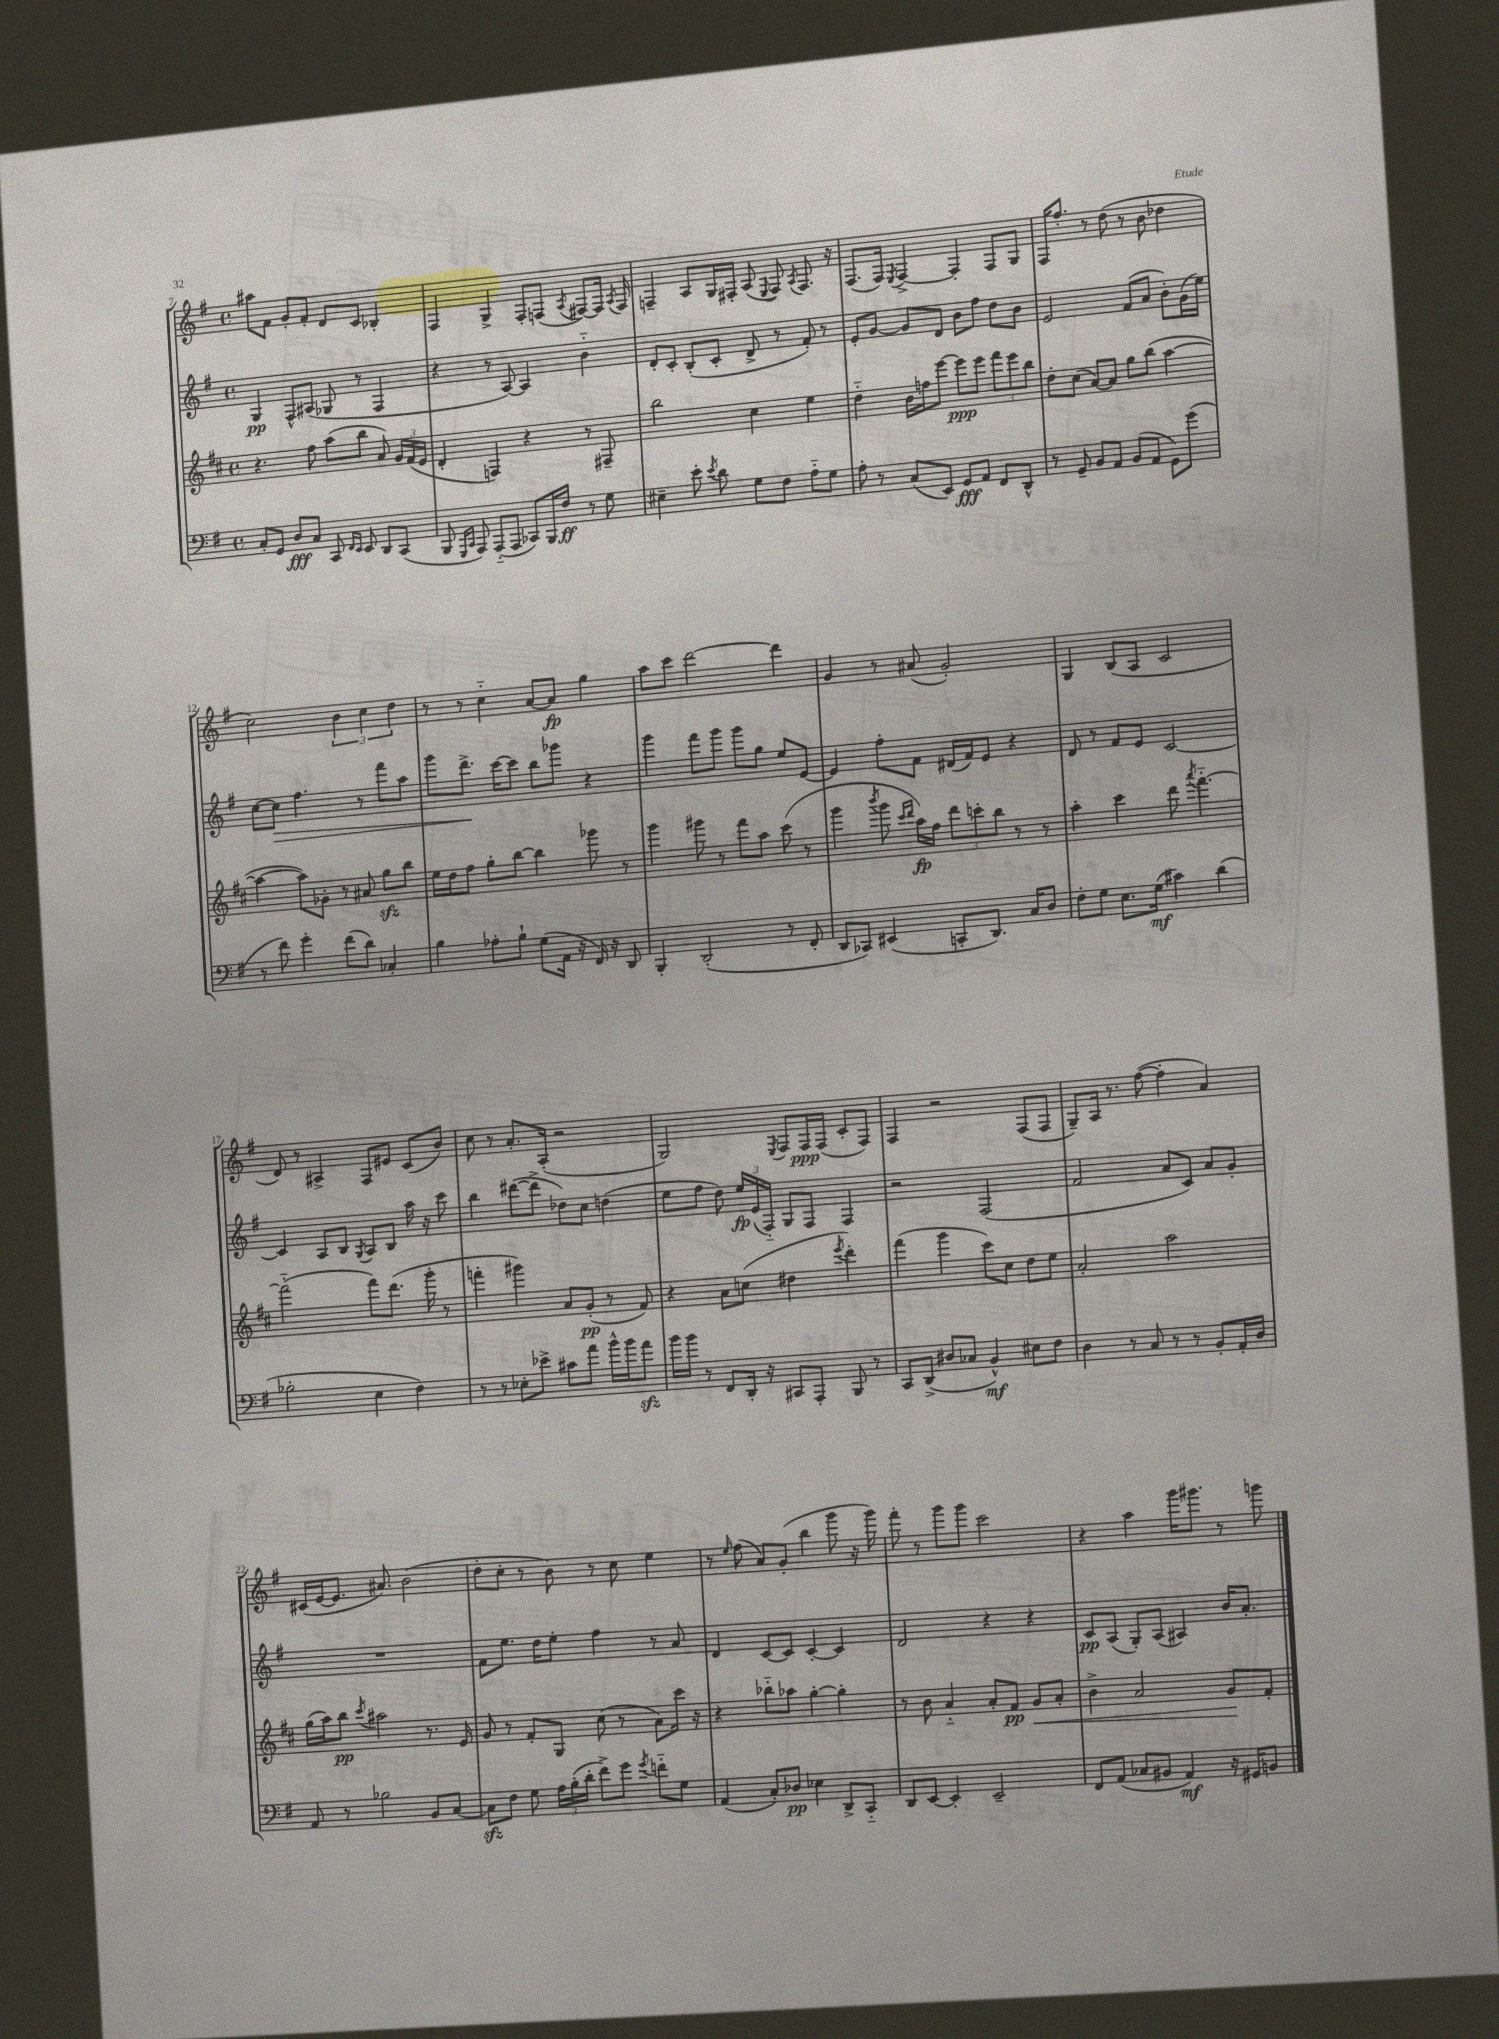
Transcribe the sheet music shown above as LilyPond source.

<<
\new StaffGroup <<
\new Staff = "s0" {
    \clef treble \key g \major \defaultTimeSignature \time 4/4
    \autoBeamOff ais''8[ fis'8] g'8[-. fis'8]-. d'8[ c'8] bes4-. |
    fis4 g4-> fis8[-. f8]( \acciaccatura { a8 } fis8[~) fis16] \acciaccatura { a8 } fis16 |
    f4-- a8[ g16 fis16]-. a8( \appoggiatura { e8 } fis8) \acciaccatura { a8 } fis8. r16 |
    fis8.[( fis16]) \acciaccatura { e8 } fis4~-> fis4-. fis8[ g8] |
    fis16[ fis''8.]-. r8 d''8( r8 b'8 des''4 |
    c''2) \tuplet 3/2 { b'4 c''4 d''4 } |
    r8 r8 c''4-_ a'8[~ a'8]\fp g''4 |
    a''8[ c'''8] d'''2~ d'''4 |
    g'4 r8 ais'8( g'2-.) |
    g4 b8[( a8] c'2 |
    d'8) r8 ais4-> fis8[ eis'8] c'8[( b'8]) |
    c''8 r8 a'8.[-. a16]-.( r2 |
    g2) \acciaccatura { e8 } fis8[ fis16\ppp fis16]( c'8[-. fis8]) |
    fis4 r2 fis8[( fis8] |
    g8[--) a16] r8. fis''8~( fis''4-. a'4) |
    cis'16[( e'16~ e'8.] ais'8.) b'2( |
    d''8[-. c''8]-. r8 b'8) r8 c''8 e''4 |
    r8 \grace { e''16 } fis''8( a'8[) g'8]-.( b''4 g'''8 r16 g'''16) |
    fis'''8-. r8 g'''8[ g'''8] c'''2 |
    r4 a''4 g'''16[ gis'''8.] r8 g'''8 \bar "|." |
}
\new Staff = "s1" {
    \clef treble \key g \major \defaultTimeSignature \time 4/4
    \autoBeamOff g4\pp fis8[-^ ais8]( ges8 r8 fis4 |
    r4 r8 a8~) a4 b'4-_ |
    d'8[-. c'8]-. b8[-.( c'8]-. d'8-> r8 fis'8-.) r8 |
    e'8[-. g'8]~ g'8[ d'8] b'8[ fis''8] d''8[ b'8] |
    e'2 fis'8[( a'8] b'8[-.) g'16( e''16]) |
    c''8[~ c''8]\> fis''4. r8 fis'''8[ a''8] |
    g'''8[ d'''8.]->\! c'''16[~ c'''8] b''8[ ges'''8] r4 |
    g'''4 fis'''8[ g'''8] g'''8[ g''8] e''8[ e'8]~ |
    e'4 fis''8[-. fis'8] dis'16[( fis'16) e'8] r4 |
    d'8 r8 fis'8[ e'8] c'2~ |
    c'4 a8[ b8] \acciaccatura { g8 } a8[ b8] a''16 r16 c'''8 |
    b''4 dis'''8[~( dis'''8]-> des''8[) c''8] d''4( |
    e''8[ fis''8] d''8) \tuplet 3/2 { e''16[\fp e'16( fis16]-_) } g8[ fis8] fis4 |
    r2 fis2( |
    fis'2 a'8[ c'8]) a'8[ g'8]-. |
    R1 |
    fis'8[ e''8.] d''16[ e''8]-. fis''4 r8 a'8 |
    d'4 c'8[~ c'8] c'4~-. c'4 |
    d'2 r4 r4 |
    c'8[\pp a8]( g8[-.) a8]( ais4) b'16[ a'8.]-. \bar "|." |
}
\new Staff = "s2" {
    \clef treble \key d \major \defaultTimeSignature \time 4/4
    \autoBeamOff r4. fis''8 a''8[( b''8] a'8) \tuplet 3/2 { g'16[ fis'16( e'16] } |
    d'4-. f4) r4 r8 fis8-- |
    b''2 cis''4 e''4 |
    d''4-_ b'16[ f''16 e'''8]~ e'''8[\ppp e'''8] \tuplet 3/2 { fis'''8[ e'''8 b''8] } |
    d''8[-. cis''8]( a'8[~) a'8] g''8[ b''8]( a''4~ |
    a''4~ a''8[) ges'8]-. r8 ais'8 g''8[\sfz b''8] |
    e''16[ d''16 fis''8] g''8[-. b''8]~ b''4 ges'''8 r8 |
    g'''4 gis'''8 r8 fis'''8[ a''8] cis'''8( r8 |
    g'''4 \acciaccatura { b'''8 } g'''8 \grace { cis'''16[ d'''16] } a''16[\fp) fis''16] \tuplet 3/2 { d'''8[ c'''8-. b''8] } r8 r8 |
    a''4-. cis'''4 d'''8 \acciaccatura { a'''8 } fis'''4.~-_ |
    fis'''2-_( fis'''8[) d'''8.]( g'''16-. r8 |
    f'''4-. gis'''4) a'8[ g'8]-.\pp( r8 fis'8) |
    r4 a'8[ c''8]( dis''4 \acciaccatura { e'''8 } d'''4-.) |
    fis'''4( g'''4 cis'''8[) cis''8] d''8[ e''8] |
    a'2-. a''2 |
    g''16[( a''16) b''8]\pp \acciaccatura { cis'''8 } ais''2 r8. e'16 |
    g'8 r8 fis'8[-. g8] cis''8( r8 a'8[) cis'''16] r16 |
    r4 bes''8[-_ aes''8] g''4~-. g''4-. |
    r8 b'8 a'4-_ a'8[-. fis'8]\pp g'8[\< a'8]-. |
    b'4-> a'2 g'8[\! fis'8]-. \bar "|." |
}
\new Staff = "s3" {
    \clef bass \key g \major \defaultTimeSignature \time 4/4
    \autoBeamOff c8[-. g,8] d8[\fff c8] c,8 \grace { fis,16[ e,16] } e,8 d,8[ c,8]( |
    b,,8 \grace { g,,16[ c,16] } a,,8) a,,8[-_( a,,8] ces,8[) b,,16 fis16]\ff r8 g8 |
    eis4-- e'8-. \acciaccatura { e'8 } d'8 g8[ fis8] a8[-_ g8] |
    a8-. r8 c8[( e,8]) g,8[\fff a,8] fis,8[ d,8]-^ |
    r8 g,8-- b,8[ a,8] b,8[( a,8] g,8[) g'8]( |
    r8 fis'8) g'4-. fis'8[( d'8]) ces4-. |
    b4 aes8[-. b8]-! g8[( a,16] r16 fis,16) r16 d,8 |
    b,,4-. d,2-.( r8 fis,8-. |
    d,8[ ces,8]) eis,4( c,8[-. d,8.]) c16[ d8] |
    fis8[-. g8] e8.[ g16]\mf( cis'4) d'4( |
    bes2-. e4 fis4) |
    r8 r8 ees8[-. ees'8]-> cis'8[ a'8] b'16[-^ b'16 a'8]\sfz |
    b'16[ b'16] r8 fis,8[ d,16]-. r16 cis,8[ a,,8]-. b,,8 r8 |
    c,8[ d,8]->( dis8[ ces8] b,4-^\mf) eis8[ fis8] |
    d4 r8 c8 r8 r8 b,8[-. a,16-. d16] |
    a,8 r8 bes2 b,8[ c8]~ |
    c8[\sfz fis8] g8 \tuplet 3/2 { a16[ b16-.( d'16]-. } fis'8[->) g'8] \acciaccatura { g'8 } f'8[-_ g8] |
    a,4( c8[-.) des8]\pp ees4 d,8[-> c,8]-_ |
    d,8[ e,8]~ e,4-. e,2-- |
    fis,8[ a,8]( ces8[ bis,8] a,4\mf) r16 gis,16[ b,8] \bar "|." |
}
>>
>>
\layout { \context { \Score currentBarNumber = #7 } }
